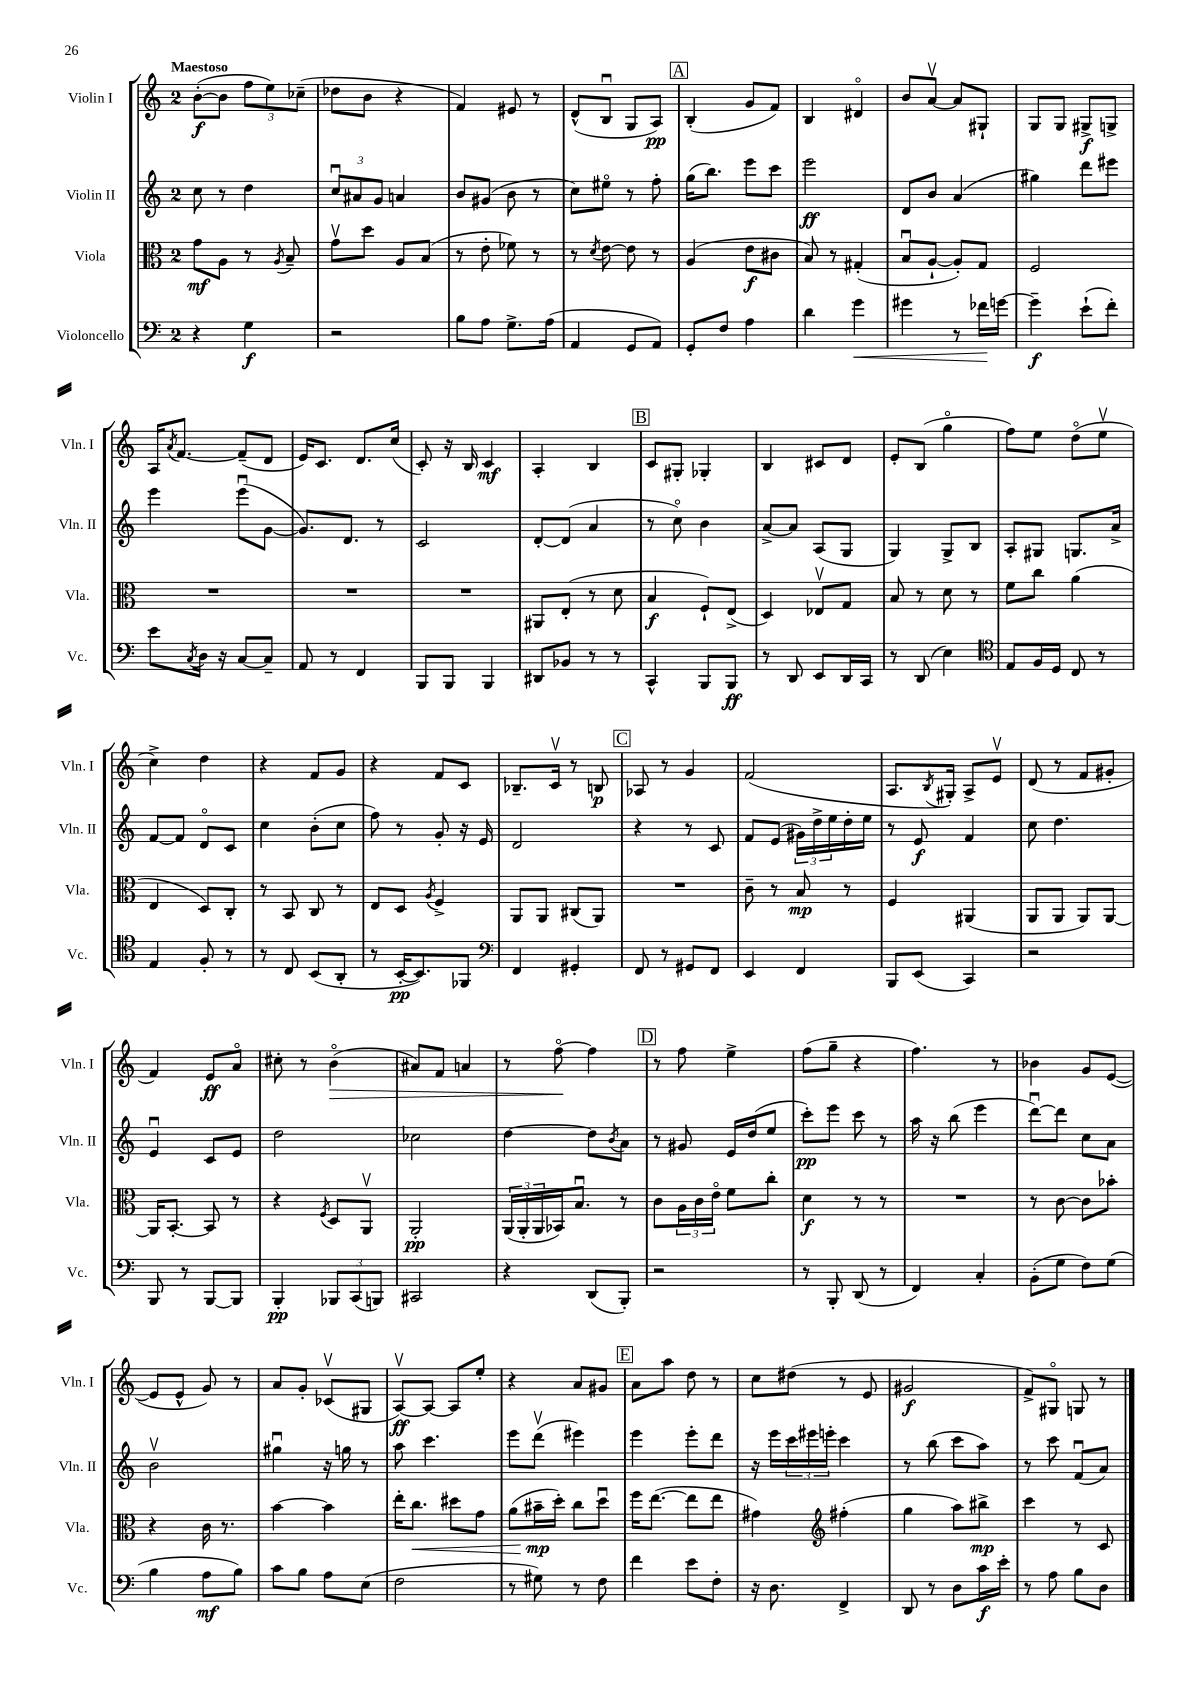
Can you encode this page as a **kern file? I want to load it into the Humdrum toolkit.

**kern	**kern	**kern	**kern
*staff4	*staff3	*staff2	*staff1
*clefF4	*clefC3	*clefG2	*clefG2
*k[]	*k[]	*k[]	*k[]
*M2/4	*M2/4	*M2/4	*M2/4
4r	8g	8cc	([8b'
.	8A	8r	8b]
4G	8r	4dd	12ff
.	.	.	12ee)
.	8qA	.	.
.	8B~	.	.
.	.	.	(12cc-~
=	=	=	=
2r	8gv	12ccu	8dd-
.	.	12a#	.
.	8dd	.	8b
.	.	12g	.
.	8A	4a	4r
.	(8B	.	.
=	=	=	=
8B	8r	8b	4f)
8A	8e'	(8g#	.
8.G^	8f-)	8b	8e#
.	8r	8r	8r
(16A	.	.	.
=	=	=	=
4AA	8r	8cc)	(8d^^
.	8qd	.	.
.	[8e	8ee#o	8Bu
8GG	8e]	8r	8G
8AA)	8r	8ff'	8A)
=	=	=	=
8GG'	(4A	(16gg	(4B'
.	.	8.bb)	.
8F	.	.	.
4A	8e	8eee	8g
.	8c#	8ccc	8f)
=	=	=	=
4d	8B)	2eee	4B
.	8r	.	.
4g	(4G#'	.	4d#o
=	=	=	=
4g#	8Bu	8d	8b
.	[8A`	8b	[8av
8r	8A'])	(4a	8a]
16f-	8G	.	8G#`
[16g	.	.	.
=	=	=	=
4g~]	2F	4gg#)	8G
.	.	.	8G
(8e`	.	8ddd	8G#^
8f')	.	8eee#	8G^
=	=	=	=
8e	2r	4eee	16A
.	.	.	8qa
.	.	.	[8.f
8qC	.	.	.
16D	.	.	.
16r	.	.	.
[8C	.	(8eeeu	(8f~]
8C~]	.	[8g	8d
=	=	=	=
8AA	2r	8.g])	16e)
.	.	.	8.c
8r	.	.	.
.	.	8.d	.
4FF	.	.	8.d
.	.	8r	.
.	.	.	(16cc
=	=	=	=
8BBB	2r	2c	8c')
8BBB	.	.	16r
.	.	.	16B
4BBB	.	.	4c
=	=	=	=
8DD#	8AA#	[8d'	4A'
8BB-	(8E'	(8d]	.
8r	8r	4a	4B
8r	8d	.	.
=	=	=	=
4CC^^	4B	8r	8c
.	.	8cco)	8G#'
8BBB	8F`)	4b	4G-'
8BBB	(8E^	.	.
=	=	=	=
8r	4D)	[8a^	4B
8DD	.	8a]	.
8EE	8E-v	(8A	8c#
16DD	8G	8G	8d
16CC	.	.	.
=	=	=	=
8r	8B	4G)	8e'
(8DD	8r	.	(8B
4E)	8d	8G^	4ggo
.	8r	8B	.
=	=	=	=
*clefC4	*	*	*
8E	8f	8A'	8ff)
16F	8cc	8G#	8ee
16D	.	.	.
8C	(4a	8.G	(8ddo
8r	.	.	8eev
.	.	16a^	.
=	=	=	=
4E	4E	[8f	4cc^)
.	.	8f]	.
8F'	8D)	8do	4dd
8r	8C'	8c	.
=	=	=	=
8r	8r	4cc	4r
8C	8BB	.	.
(8BB	8C	(8b'	8f
8AA'	8r	8cc	8g
=	=	=	=
8r	8E	8ff)	4r
[16BB'	8D	8r	.
8.BB])	.	.	.
.	8qA	.	.
.	4F^	8g'	8f
8FF-	.	16r	8c
.	.	16e	.
=	=	=	=
*clefF4	*	*	*
4FF	8AA	2d	8.B-~
.	8AA	.	.
.	.	.	16cv
4GG#'	(8C#	.	8r
.	8AA)	.	8B
=	=	=	=
8FF	2r	4r	8A-
8r	.	.	8r
8GG#	.	8r	4g
8FF	.	8c	.
=	=	=	=
4EE	8c~	8f	(2f
.	8r	(8e	.
4FF	8B	24g#)	.
.	.	24dd^	.
.	.	24ee	.
.	8r	16dd'	.
.	.	16ee	.
=	=	=	=
8BBB	4F	8r	8.A
(8EE	.	8e	.
.	.	.	8qB
.	.	.	16G#')
4CC)	(4AA#	4f	8A^
.	.	.	8ev
=	=	=	=
2r	8AA	8cc	(8d
.	8AA	4.dd	8r
.	8AA)	.	8f
.	[8AA	.	8g#'
=	=	=	=
8BBB	16AA]	4eu	4f)
.	[8.BB'	.	.
8r	.	.	.
[8BBB	8BB]	8c	8e
8BBB]	8r	8e	8ao
=	=	=	=
4BBB'	4r	2dd	8cc#'
.	.	.	8r
.	8qF	.	.
12BBB-	8D	.	(4bo
(12CC	.	.	.
.	8AAv	.	.
12BBB)	.	.	.
=	=	=	=
2CC#	2AA'	2cc-	8a#)
.	.	.	8f
.	.	.	4a
=	=	=	=
4r	(24AA	[4dd	8r
.	24AA'	.	.
.	24AA	.	.
.	16BB-)	.	[8ffo
.	8.Bu	.	.
(8DD	.	8dd]	4ff]
.	.	8qb	.
8BBB')	8r	8a	.
=	=	=	=
2r	8c	8r	8r
.	24A	8g#	8ff
.	24c	.	.
.	24eo	.	.
.	8f	16e	4ee^
.	.	(16dd	.
.	8cc'	8ee	.
=	=	=	=
8r	4d	8ccc')	(8ff
8BBB'	.	8eee	8gg~
(8DD	8r	8ccc	4r
8r	8r	8r	.
=	=	=	=
4FF)	2r	16aa	4.ff)
.	.	16r	.
.	.	(8bb	.
4C'	.	4eee	.
.	.	.	8r
=	=	=	=
(8BB'	8r	[8dddu)	4b-
8G	[8c	8ddd]	.
8F)	8c]	8cc	8g
(8G	8b-'	8a	([8e
=	=	=	=
4B	4r	2bv	8e]
.	.	.	8e^^
8A	16c	.	8g)
.	8.r	.	.
8B)	.	.	8r
=	=	=	=
8c	[4b	4gg#u	8a
8B	.	.	8g'
8A	4b]	16r	(8c-v
.	.	16gg	.
(8E	.	8r	8G#
=	=	=	=
2F	16ee'	8aa	[8Av)
.	8.cc	.	.
.	.	4.ccc	8A_
.	8dd#	.	8A]
.	8g	.	8ee'
=	=	=	=
8r	(8a	8eee	4r
8G#)	16b#~	(8dddv	.
.	16dd')	.	.
8r	8cc	4eee#)	8a
8F	8ddu	.	8g#
=	=	=	=
4f	16ff	4eee	8a
.	([8.ee	.	.
.	.	.	8aa
8e	8ee]	8eee'	8dd
8F'	8ee	8ddd	8r
=	=	=	=
16r	4g#)	16r	8cc
8.D	.	16eee	.
.	.	24ccc	(8dd#
.	.	24eee#	.
.	.	24eee'	.
*	*clefG2	*	*
4FF^	(4ff#'	4ccc	8r
.	.	.	8e
=	=	=	=
8DD	4gg	8r	2g#
8r	.	(8bb	.
8D	8aa)	8ccc	.
16c	8bb#^	8aa)	.
16e'	.	.	.
=	=	=	=
8r	4ccc	8r	8f^)
8A	.	8ccc	8G#o
8B	8r	(8fu	8G
8D	8c	8a)	8r
==	==	==	==
*-	*-	*-	*-
